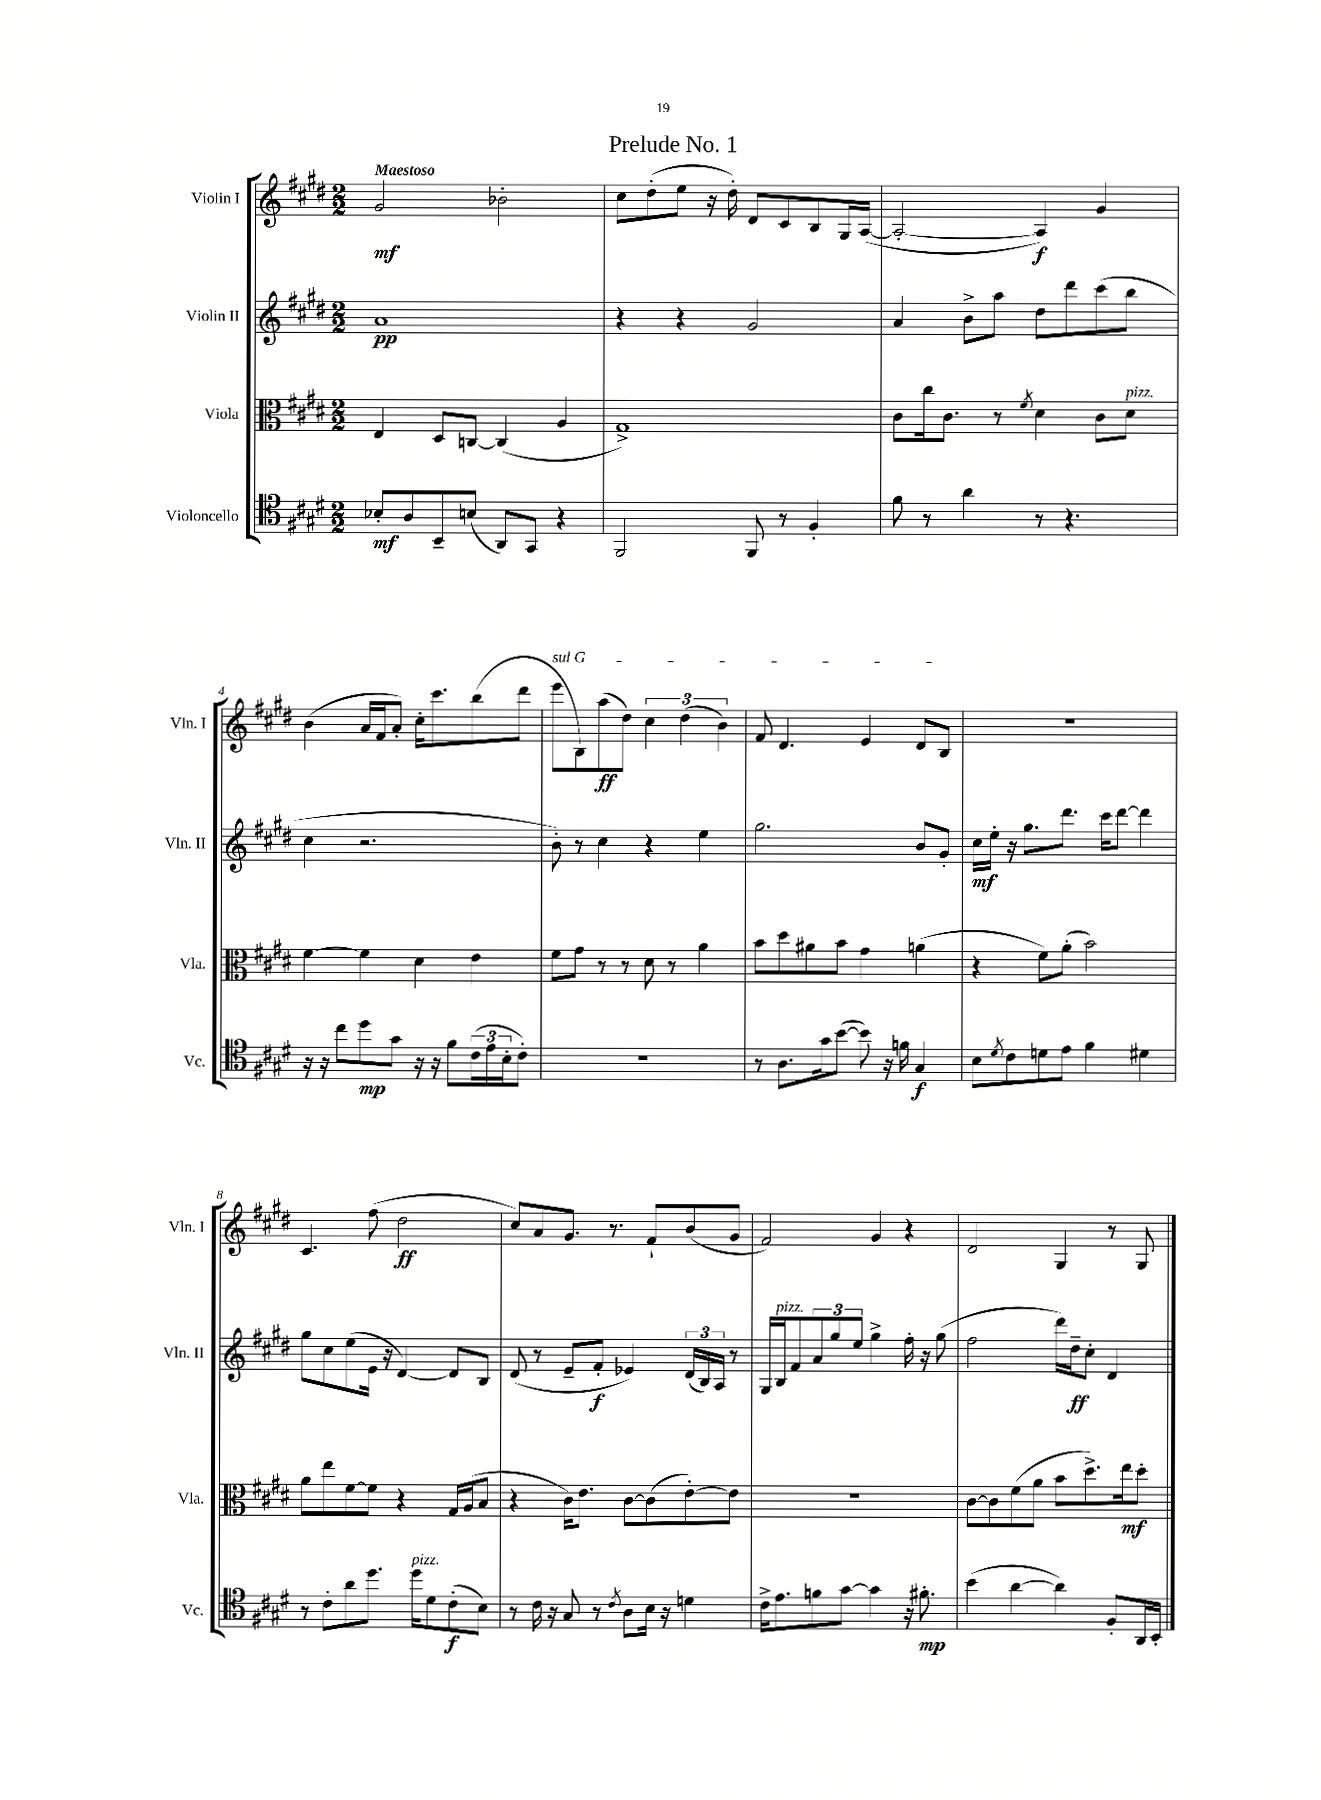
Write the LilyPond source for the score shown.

\header { title = "Prelude No. 1" }
<<
\new StaffGroup <<
\new Staff = "s0" \with { instrumentName = "Violin I" shortInstrumentName = "Vln. I" } {
    \clef treble \key e \major \numericTimeSignature \time 2/2 \tempo "Maestoso"
    gis'2\mf bes'2-. |
    cis''8 dis''8-.( e''8 r16 dis''16-.) dis'8 cis'8 b8 gis16 a16~( |
    a2~-. a4\f) gis'4 |
    b'4( a'16 fis'16 a'8-.) cis''16-. cis'''8. b''8( dis'''8 |
    \once \override TextSpanner.bound-details.left.text = \markup { \italic "sul G" } e'''8\startTextSpan b8) a''8\ff( dis''8) \tuplet 3/2 { cis''4 dis''4( b'4) } |
    fis'8 dis'4. e'4 dis'8 b8\stopTextSpan |
    R1 |
    cis'4. fis''8( dis''2\ff |
    cis''8) a'8 gis'8. r8. fis'8-! b'8( gis'8 |
    fis'2) gis'4 r4 |
    dis'2 gis4 r8 gis8 \bar "|." |
}
\new Staff = "s1" \with { instrumentName = "Violin II" shortInstrumentName = "Vln. II" } {
    \clef treble \key e \major \numericTimeSignature \time 2/2
    a'1\pp |
    r4 r4 gis'2 |
    a'4 b'8-> a''8 dis''8 dis'''8 cis'''8( b''8 |
    cis''4 r2. |
    b'8-.) r8 cis''4 r4 e''4 |
    gis''2. b'8 gis'8-. |
    cis''16\mf e''16-. r16 gis''8. dis'''8. cis'''16 dis'''8~ dis'''4 |
    gis''8 cis''8 e''8( e'16 r16 dis'4~) dis'8 b8 |
    dis'8( r8 e'8-- fis'8-.\f ees'4) \tuplet 3/2 { dis'16( b16) a16 } r8 |
    gis16 b16^\markup { \italic "pizz." } fis'8 \tuplet 3/2 { a'8 gis''8 e''8 } gis''4-> fis''16-. r16 gis''8( |
    fis''2 dis'''16) dis''16--\ff cis''8-. dis'4 \bar "|." |
}
\new Staff = "s2" \with { instrumentName = "Viola" shortInstrumentName = "Vla." } {
    \clef alto \key e \major \numericTimeSignature \time 2/2
    e4 dis8 c8~ c4( a4 |
    gis1->) |
    cis'8 cis''16 cis'8. r8 \acciaccatura { fis'8 } dis'4 cis'8 dis'8^\markup { \italic "pizz." } |
    fis'4~ fis'4 dis'4 e'4 |
    fis'8 gis'8 r8 r8 dis'8 r8 a'4 |
    b'8 dis''8 ais'8 b'8 gis'4 a'4( |
    r4 fis'8) a'8-.( b'2) |
    a'8 e''8 fis'8~ fis'8 r4 gis16 a16( b8 |
    r4 cis'16) e'8. cis'8~ cis'8( e'8~-.) e'8 |
    r1 |
    cis'8~ cis'8 fis'8( a'8 b'8 dis''8.->) e''16\mf dis''8-. \bar "|." |
}
\new Staff = "s3" \with { instrumentName = "Violoncello" shortInstrumentName = "Vc." } {
    \clef tenor \key e \major \numericTimeSignature \time 2/2
    bes8-.\mf a8 b,8-- b8( a,8) gis,8 r4 |
    fis,2 fis,8 r8 fis4-. |
    fis'8 r8 a'4 r8 r4. |
    r16 r16 cis''8 dis''8\mp gis'8 r16 r16 fis'8 \tuplet 3/2 { cis'16( e'16 b16-. } cis'8-.) |
    R1 |
    r8 a8. gis'16 b'8~( b'8) r16 f'16 gis4\f |
    b8 \acciaccatura { dis'8 } cis'8 d'8 e'8 fis'4 dis'4 |
    r8 cis'8-. a'8 dis''8. dis''16^\markup { \italic "pizz." } dis'8 cis'8-.\f( b8) |
    r8 cis'16 r16 gis8 r8 \acciaccatura { cis'8 } a8 b16 r16 d'4 |
    cis'16-> e'8. f'8 gis'8~ gis'4 r16 fis'8.-.\mp |
    b'4( a'4~ a'4) fis8-. a,16 b,16-. \bar "|." |
}
>>
>>
